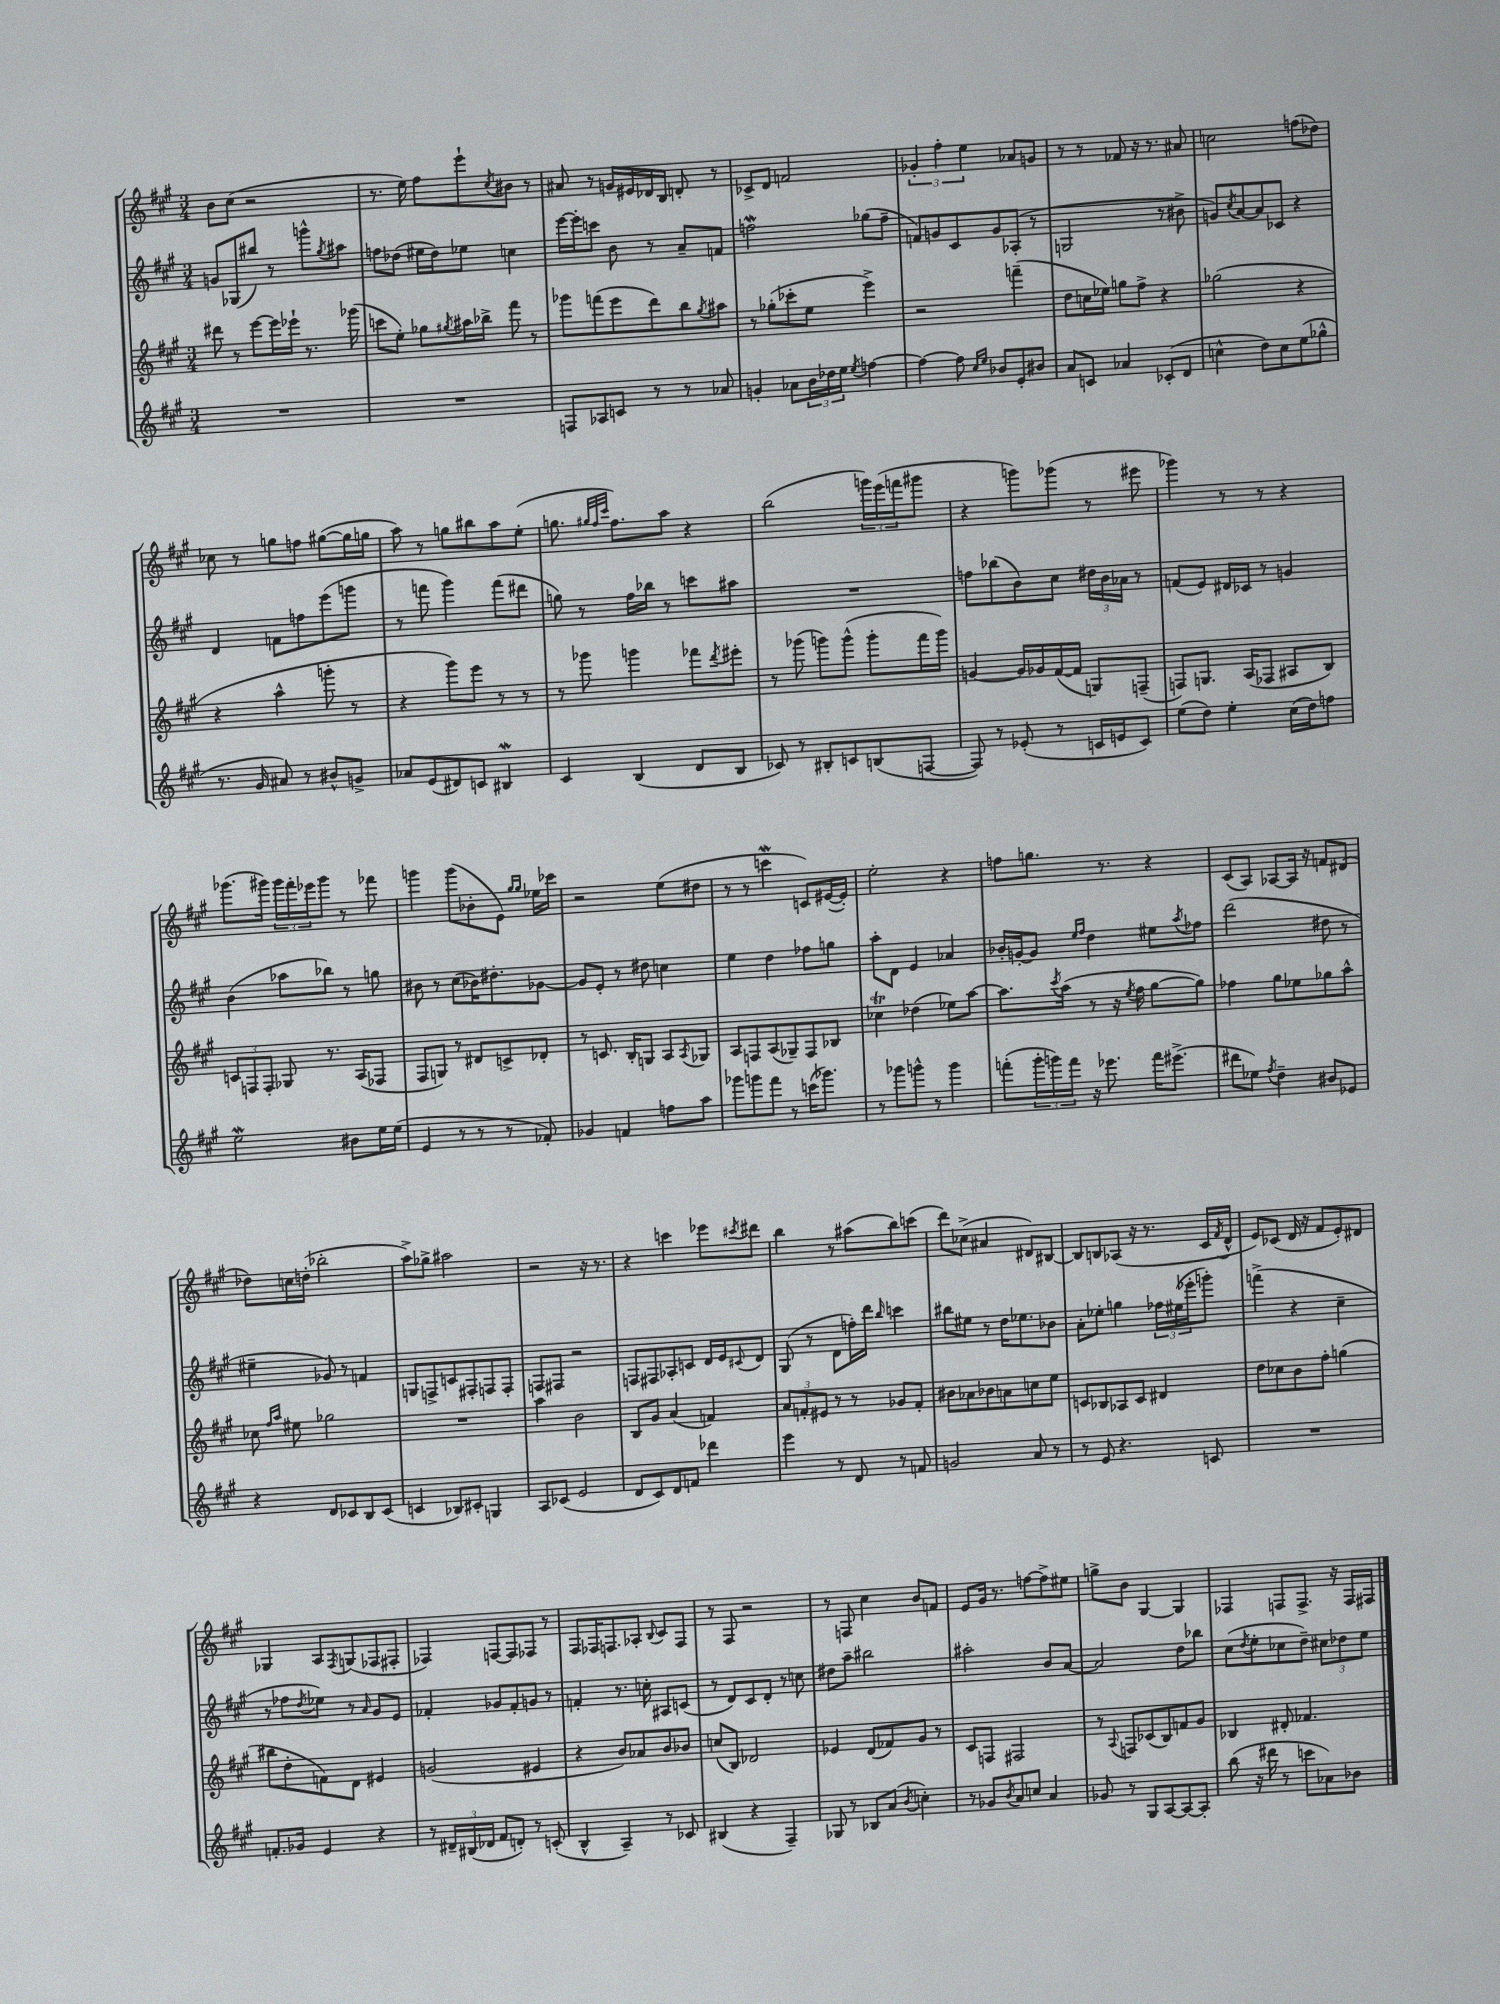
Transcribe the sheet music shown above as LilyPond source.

<<
\new StaffGroup <<
\new Staff = "s0" {
    \clef treble \key a \major \numericTimeSignature \time 3/4
    b'8 cis''8( r2 |
    r8. e''16) fis''8 e'''8-! \acciaccatura { cis''8 } bis'8 r8 |
    ais'8 r8 g'16 eis'16 des'16 b16 d'8-. r8 |
    ces'8-> d'8 f'2 |
    \tuplet 3/2 { ges'4-. fis''4-. e''4 } aes'8 g'8 |
    r8 r8 fes'8 r16 r8. ais'8 |
    c''2 f''8( des''8) |
    ces''8 r8 g''8 f''8 gis''8~( gis''16 g''16 |
    a''8) r8 g''8 bis''8 a''8 e''8-.( |
    g''8. \grace { gis''32 fis''32 cis'''32 } fis''8.) a''8 r4 |
    b''2( \tuplet 3/2 { g'''16) e'''16( f'''16 } gis'''8 |
    r4 g'''8) ges'''8( r8 eis'''8 |
    ges'''4) r8 r8 r4 |
    ges'''8.( gis'''16) \tuplet 3/2 { gis'''16 fis'''16-. ees'''16 } gis'''8 r8 fes'''8 |
    g'''4 g'''8( bes'8-. e'8) \grace { gis''16 gis''16 } ees''16 ces'''16 |
    r2 e''8( dis''8 |
    r8 r8 c'''4\mordent c'8) eis'16~( eis'16-.) |
    e''2-. r4 |
    f''8 g''8. r8. r4 |
    cis'8( a8) aes8~ aes16 r16 f'8 dis'8( |
    des''8) c''16 d''16-.( bes''2-. |
    a''8->) ges''8-> ais''2 |
    r2 r16 r8. |
    r4 c'''4 ees'''8 \acciaccatura { cis'''8 } dis'''8 |
    b''4 r8 ais''8( b''8) c'''8( |
    d'''8) ces''8->( ais'4 dis'8) bis8~ |
    bis8 b8 aes8( r16 r8. cis'16 \acciaccatura { fis'8 } d'16-^ |
    e'8) ces'8( d'16 r16 fis'8 e'8-.) dis'8 |
    ges4 a8 \acciaccatura { fis8 } g8( fes8 fis8-. |
    fes4) f8~ f8 fes8 r8 |
    fis8 fes16 f8. aes8-. \appoggiatura { b8 } cis'8 f8 |
    r8 fis8 r2 |
    r8 f8 cis''4 b'8 f'8 |
    e'8 gis'16 r8. f''8~ f''8-> eis''8 |
    g''8-> b'8 gis4~ gis4 |
    fes4 f8 f8.-> r16 f16 fis16 \bar "|." |
}
\new Staff = "s1" {
    \clef treble \key a \major \numericTimeSignature \time 3/4
    g'8 ges8( bis''8) r8 g'''8-^ \acciaccatura { gis''8 } ais''8 |
    f''8 des''8( eis''16 des''16) ees''8 c''4 |
    e'''16~ e'''16-. c'''8 b'8 r8 a'8-- f'8 |
    f''2\mordent ges''8( f''8-- |
    f'8) g'8 cis'8 g'8 aes8-.( r8 |
    g2 r8 bis'8-> |
    g'8) \acciaccatura { cis''8 } a'8~ a'8 ces'8 r4 |
    d'4 f'8 f''8 e'''8( g'''8 |
    r8 f'''8 gis'''4) f'''8( dis'''8 |
    g''8) r8 fis''16 bes''16 r8 c'''8 ais''8 |
    R2. |
    f''8 bes''8( b'8) cis''8 \tuplet 3/2 { dis''16 b'16 aes'16 } r8 |
    f'8( e'8) dis'16 ces'16 r8 g'4 |
    b'4( aes''8 bes''8) r8 g''8 |
    bis'8 r8 cis''8( bes'16) dis''8.-. ges'8~ |
    ges'8 e'8-. r8 dis''8 c''4 |
    e''4 d''4 fes''8 g''8 |
    a''8-. d'8 e'4 aes'4 |
    bes'16-. g'16~-. g'8 \grace { e''16 fis''16 } d''4 eis''8 \acciaccatura { a''8 } fes''8 |
    d'''2( dis''8 r8 |
    eis''4-- ges'8) r8 f'4 |
    g8 f8-> c'8 fis8-. f8 f8-. |
    f8 fis8 r2 |
    f8 fis8 aes8-. c'8 d'16 e'16 \appoggiatura { cis'8 } d'8 |
    gis8( r8 d'8 f''16-.) d'''16 \grace { b''16 } c'''4 |
    bis''8 eis''8 r8 d''16 ees''8. bes'8 |
    a'8-. ees''8-. g''4 \tuplet 3/2 { fes''16 eis''16( ees'''16-. } g'''8-.) |
    f'''4->( r4 cis''4-- |
    r8 fes''8 \acciaccatura { d''8 } ees''8) r8 \grace { a'16 } gis'8 e'8 |
    fes'4-. ges'8 fes'8-. g'8 r8 |
    f'4-. r8. c''16-. ais8 c'8( |
    r8 d'8) cis'8 d'8-. r8 c''8 |
    dis''8 a''8-- bis''2 |
    ais''2-. b'8 a'8~ |
    a'2 d''8 bes''8 |
    cis''8( \acciaccatura { d''8 } e''8-. ces''8 d''8--) \tuplet 3/2 { cis''8 des''8 e''8 } \bar "|." |
}
\new Staff = "s2" {
    \clef treble \key a \major \numericTimeSignature \time 3/4
    dis'''8 r8 e'''8~ e'''16 ees'''16-! r8. ges'''16( |
    c'''8 e''8-.) ges''8 \acciaccatura { gis''8 } ais''16 bes''16-> fis'''8 r8 |
    ges'''8 f'''8( e'''8 d'''8) b''8 \acciaccatura { gis''8 } ais''8 |
    r8 ges''8-.( ces'''8-. e''8 e'''4->) |
    r2 f'''4--( |
    d''8 c''16 ees''16) g''8 fis''8-> r4 |
    ges''2( r4 |
    r4 a''4-^ g'''8-. r8 |
    r4 gis'''8) e'''8 r8 r8 |
    r8 ges'''8 g'''4 fes'''8 \acciaccatura { d'''8 } eis'''8-. |
    r8 ges'''8( g'''8) g'''8-^( g'''8-. fis'''16 g'''16) |
    g'4~ g'16 ges'16 fis'16~( fis'16 g8) f8--( |
    f8) g8. a16( fes8 ais8 b8) |
    \tuplet 3/2 { c'8 f8 f8-. } ges8 r8. a16( fes8 |
    fis8 g8) r8 dis'8 c'8-> des'8-. |
    r8 c'8. b16-. g8 a8 \acciaccatura { a8 } ges8 |
    a8 f8 a8( ges8--) f8 bes8 |
    ces''4\trill des''4( ees''8) a''8~ |
    a''8. \acciaccatura { cis'''8 } a''16( r8 r16 \acciaccatura { e''8 } fis''16 gis''8~ gis''8) |
    fes''4 gis''8 ees''8 ges''8 a''8-^ |
    ces''8 \grace { fis''16 a''16 } eis''8 ges''2 |
    R2. |
    a''4 b'2 |
    b8 gis'8 a'4( f'4) |
    \tuplet 3/2 { a'8 f'8-. eis'8 } r8 r8 ges'8 f'8-. |
    bis'8 aes'8 bes'8 a'8 c''8 e''8 |
    c'8 bes8 aes8 c'8 dis'4 |
    d''8 ces''8 b'8 fis''8-. g''4( |
    bis''8 d''8-. f'8) d'8 eis'4 |
    g'2( eis'4 |
    r4 b'8) aes'8 b'8 bes'8 |
    c''8( b8) des'2 |
    ees'4 d'8( fes'8) gis'8 r8 |
    cis'8 f8 fis2 |
    r8 \appoggiatura { a8 } f8 ces'8( b8) f'8 gis'8 |
    bes4 dis'8-. fes'4. \bar "|." |
}
\new Staff = "s3" {
    \clef treble \key a \major \numericTimeSignature \time 3/4
    R2. |
    R2. |
    f8 aes8 c'8 r8 r8 aes'8 |
    g'4-. aes'8 \tuplet 3/2 { b'16 des''16 e''16 } \acciaccatura { e''8 } f''4~ |
    f''4~ f''8 \grace { cis''16 e''16 } bes'8 e'8-. bis'8 |
    a'8 c'8 aes'4 ces'8-.( d'8 |
    c''4-^ d''8) c''8 e''8( ges''8-^ |
    r8. gis'16 ais'8) r8 bis'8-^ g'8-> |
    aes'8 e'8( dis'8) c'8 bis4\mordent |
    cis'4 b4( d'8 b8 |
    ces'8) r8 bis8-. c'8 b8( f8~ |
    f8) r8 ees'8-.( r8 c'16 e'16 c'8) |
    e''8( d''8) e''4-. cis''16( d''16) f''8 |
    e''2\mordent bis'8 e''16 e''16( |
    e'4 r8 r8 r8 fes'8-.) |
    ges'4 f'4 f''8 a''8 |
    ges'''8 g'''8 fis'''8 r8 c'''16( ges'''8.) |
    r8 ges'''8 g'''8-^ r8 g'''4 |
    f'''8-.( \tuplet 3/2 { gis'''16-. g'''16) f'''16 } r16 ees'''8. f'''16 eis'''8.->( |
    dis'''8 ees''8) \acciaccatura { fis''8 } d''4-- bis'8 ees'8 |
    r4 d'8 ces'8 b8 ces'8( |
    c'4 bes8) cis'8-. g4 |
    a8 ces'8( e'2 |
    d'8 cis'8) d'8 f'8 des'''4 |
    e'''4 r8 d'8 r8 f'8 |
    g'2 a'8 r8 |
    r8 e'8 r4. c'8 |
    R2. |
    f'8.-. ges'16 e'4 r4 |
    r8 \tuplet 3/2 { dis'16-- bis16( des'16 } fis'8 d'8-.) r8 c'8-.( |
    b4-^ a4--) r8 ces'8 |
    bis4( r4 fis4--) |
    ges8 r8 bes8 a'8( \acciaccatura { b'8 } c''4-.) |
    r8 ges'8 \acciaccatura { b'8 } a'8 c''8 a'4 |
    ges'8 r8 gis8 a8~ a8~ a8-. |
    b''8( r16 dis'''16 r8 c'''8 aes'8) bes'8 \bar "|." |
}
>>
>>
\layout { \context { \Score \remove "Bar_number_engraver" } }
